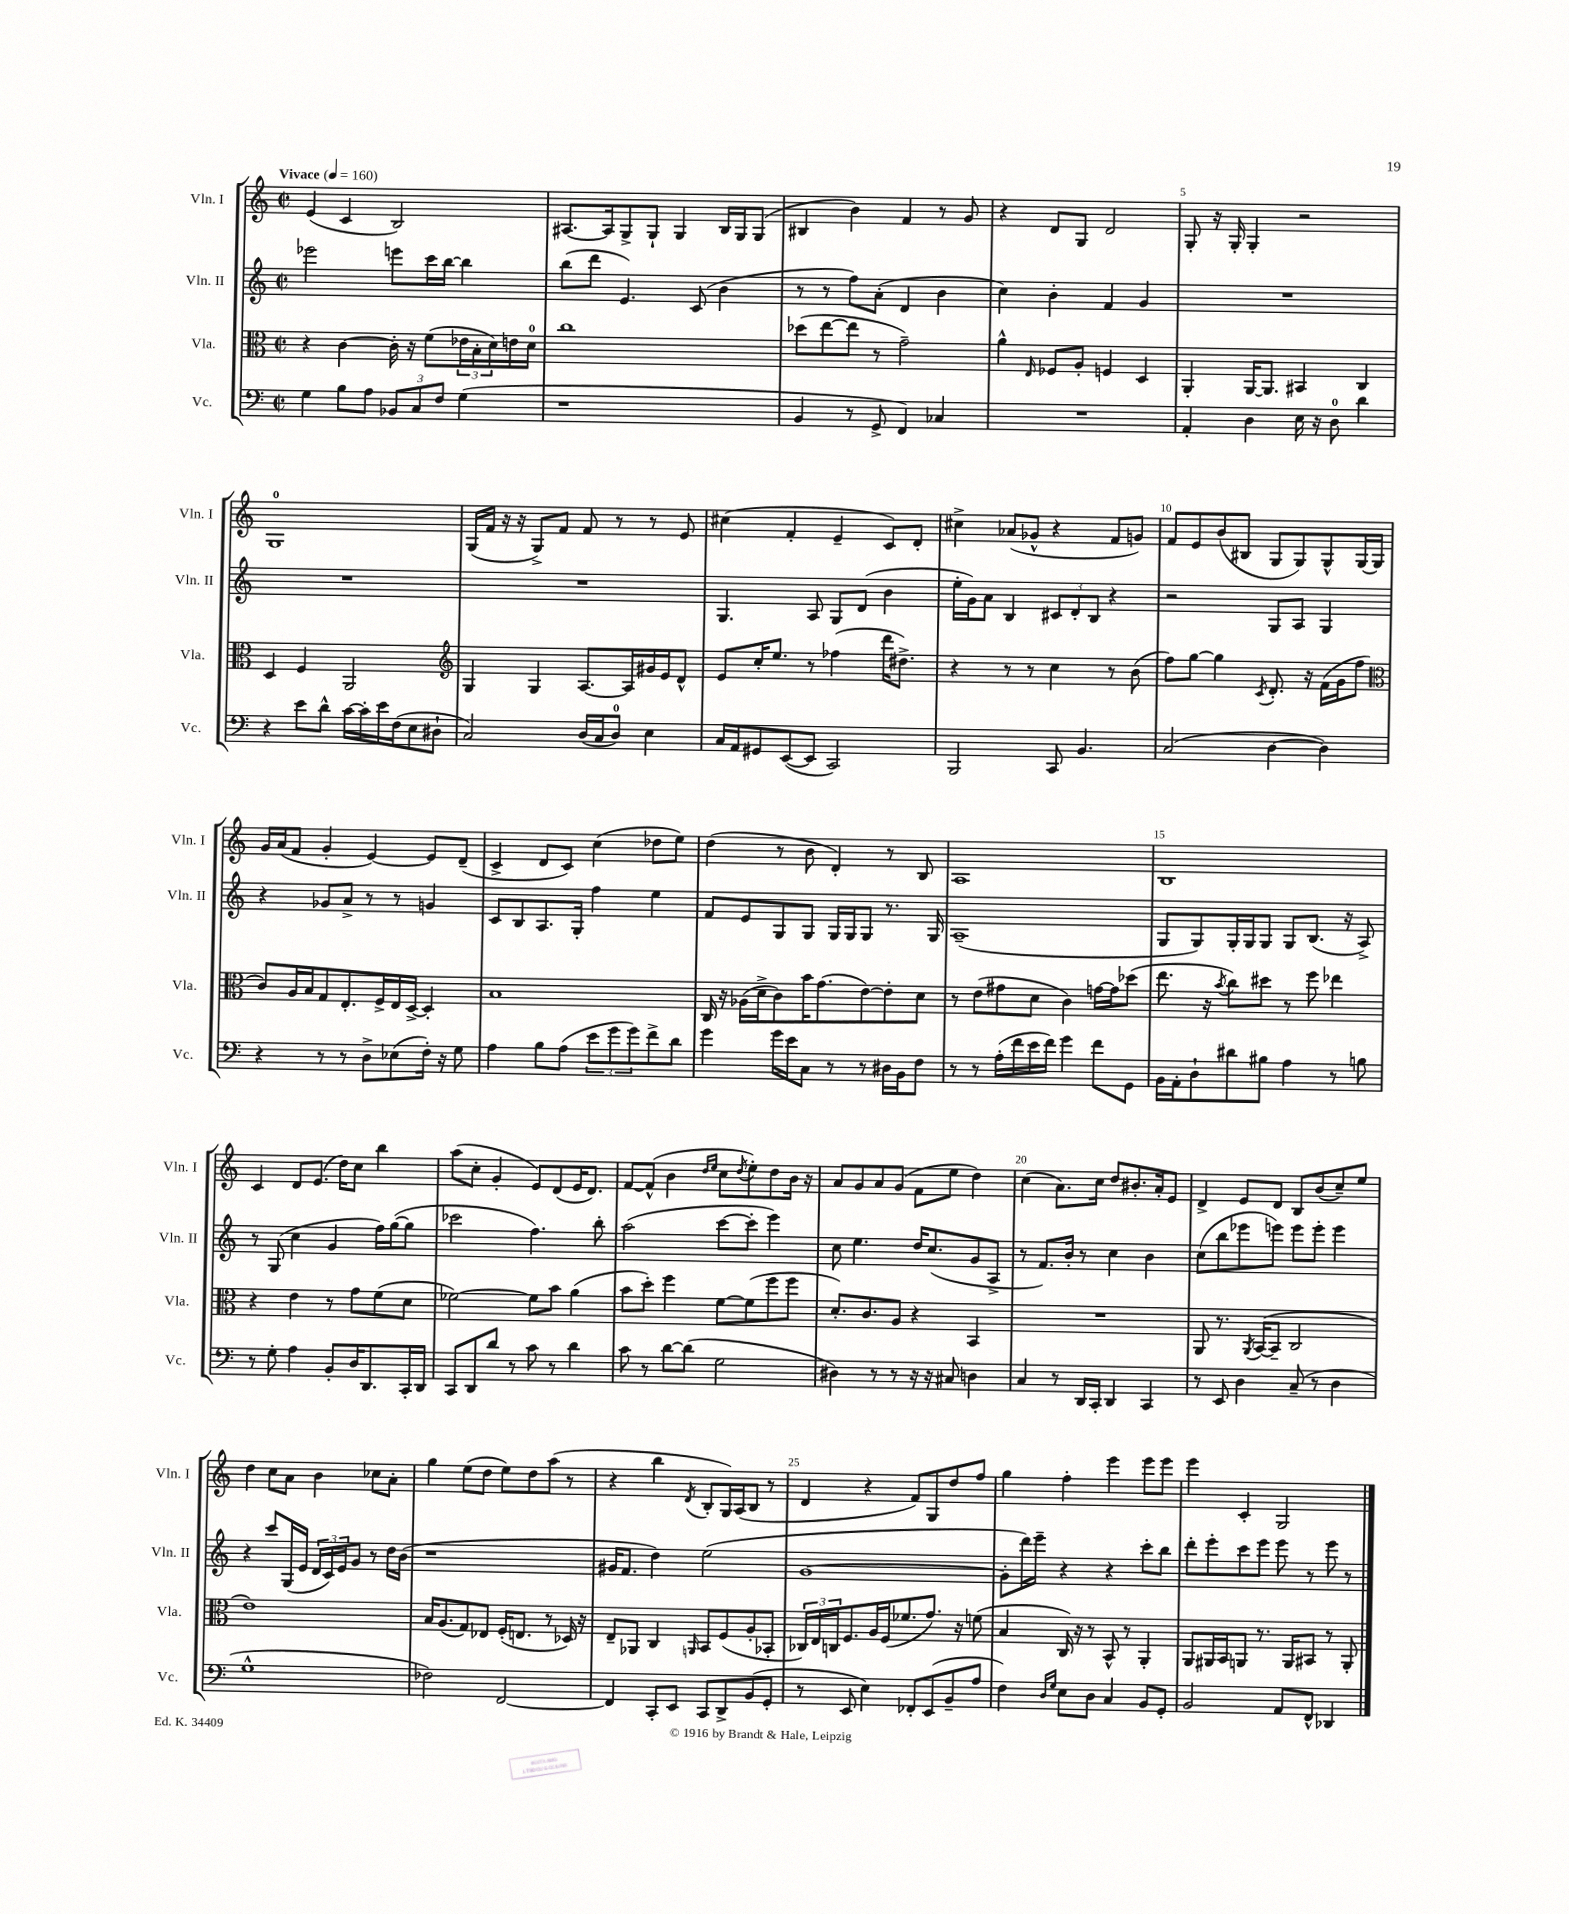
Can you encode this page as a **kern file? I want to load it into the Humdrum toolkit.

**kern	**kern	**kern	**kern
*staff4	*staff3	*staff2	*staff1
*clefF4	*clefC3	*clefG2	*clefG2
*k[]	*k[]	*k[]	*k[]
*M2/2	*M2/2	*M2/2	*M2/2
*met(c|)	*met(c|)	*met(c|)	*met(c|)
*MM160	*MM160	*MM160	*MM160
4G\	4r	2eee-\	(4e/
8B\L	[4c\	.	4c/
8A\J	.	.	.
12BB-/L	16c'\]	8eee\L	2B/)
.	16r	.	.
12C/	.	.	.
.	(8f\L	16ccc\L	.
12F/J	.	.	.
.	.	[16bb\JJ	.
(4G\	24e-\L	4bb\]	.
.	24B'\	.	.
.	24d\)	.	.
.	16e\	.	.
.	16d\JJ	.	.
=	=	=	=
1r	1cc	(8bb\L	[8.A#/L
.	.	8ddd\J	.
.	.	.	16A#/]k
.	.	4.e/)	8G^/
.	.	.	8G`/J
.	.	.	4G/
.	.	(8c/	.
.	.	4b\	16B/LL
.	.	.	16G/J
.	.	.	(8G/J
=	=	=	=
4BB/	(8dd-\L	8r	4B#/
.	[8ee\	8r	.
8r	8ee\]J	8ff\L)	4b\)
8GG^/	8r	(8a'\J	.
4FF/)	2g~\)	4d/	4f/
4C-/	.	4b\	8r
.	.	.	8g/
=	=	=	=
1r	4a^^\	4cc\)	4r
.	16qqE/	.	.
.	8F-/L	4b'\	8d/L
.	8A'/J	.	8G/J
.	4F/	4f/	2d/
.	4D/	4g/	.
=	=	=	=
4AA'/	4AA'/	1r	8G'/
.	.	.	16r
.	.	.	16G'/
4D\	[16AA/LK	.	4G'/
.	8.AA/]J	.	.
16E\	4BB#/	.	2r
16r	.	.	.
8D\	.	.	.
4d\	4C/	.	.
=	=	=	=
4r	4D/	1r	1G
8e\L	4F/	.	.
8d^^\J	.	.	.
[16c\LL	2AA/	.	.
16c'\]	.	.	.
16e\	.	.	.
(16F\J	.	.	.
8E\	.	.	.
8D#`\J	.	.	.
=	=	=	=
*	*clefG2	*	*
2C/)	4G/	1r	(16G/LL
.	.	.	16f/JJ
.	.	.	16r
.	.	.	16r
.	4G/	.	8G^/L)
.	.	.	8f/J
(16D/LL	[8.A/L	.	8f/
16C/J	.	.	.
8D/J)	.	.	8r
.	16A/]L	.	.
4E\	16g#/	.	8r
.	16e/J	.	.
.	8d^^/J	.	8e/
=	=	=	=
16C/LL	8e/L	4.G/	(4cc#\
16AA/J	.	.	.
8GG#/	16cc'/K	.	.
.	8.ee/J	.	.
([8EE/	.	.	4f'/
8EE/]J	8r	8A/	.
2CC/)	(4ff-\	8G/L	4e~/
.	.	(8d/J	.
.	16ddd\LK	4b\	8c/L)
.	8.dd#^\J)	.	.
.	.	.	8d'/J
=	=	=	=
2BBB/	4r	16ee'\LL	4cc#^\
.	.	16g\J)	.
.	.	8a\J	.
.	8r	4B/	(8a-/L
.	8r	.	8g-^^/J
8CC/	4cc\	12c#/L	4r
.	.	12d'/	.
4.BB/	.	.	.
.	.	12B/J	.
.	8r	4r	8f/L
.	(8b\	.	8g/J)
=	=	=	=
(2C/	8ff\L)	2r	8f/L
.	[8gg\J	.	8e/
.	4gg\]	.	(8b/
.	.	.	8B#/J
.	8qc/	.	.
[4D\	8.d'/	8G/L	8G/L
.	.	8A/J	8G/)
.	16r	.	.
4D\])	(16f\LL	4G/	8G^^/
.	16g\J	.	.
.	8ff\J	.	[16G/L
.	.	.	16G/]JJ
=	=	=	=
*	*clefC3	*	*
4r	8c/L)	4r	16g/LL
.	.	.	(16a/J
.	16A/L	.	8f/J
.	16B/J	.	.
8r	8G/	8g-/L	4g'/
8r	8.E'/	8a^/J	.
8D^\L	.	8r	[4e/)
.	16F^/L	.	.
(8E-\	16E/	8r	.
.	[16D^/JJ	.	.
16F'\Jk)	4D'/]	4g/	8e/]L
16r	.	.	.
8G\	.	.	(8d~/J
=	=	=	=
4A\	1B	8c/L	4c^/
.	.	8B/	.
8B\L	.	8.A/	8d/L
(8A\J	.	.	8c/J)
.	.	16G'/Jk	.
12e\L	.	4ff\	(4cc\
12g\	.	.	.
12g\)	.	.	.
8f^\	.	4ee\	8dd-\L
8d\J	.	.	8ee\J)
=	=	=	=
4g\	16C/	8f/L	(4dd\
.	16r	.	.
.	(16A-\LL	8e/	.
.	16d^\J	.	.
16g\LL	8c\)	8G/	8r
16e\J	.	.	.
8C\J	16b\K	8G/J	8b\
.	(8.g\	.	.
8r	.	16G/LL	4d'/)
.	.	16G/J	.
8r	[8e\)	8G/J	.
16D#\LL	8e'\]	8.r	8r
16BB\J	.	.	.
8F\J	8d\J	.	8B/
.	.	16G/	.
=	=	=	=
8r	8r	(1A~	1A
8r	(8e\L	.	.
(16A'\LL	8g#\	.	.
16f\	.	.	.
16e\	8d\J	.	.
16f\JJ)	.	.	.
4g\	4c\)	.	.
8f\L	[16g\LL	.	.
.	16g\]J	.	.
8GG\J	(8dd-\J	.	.
=	=	=	=
16BB\LL	8.ee\	8G/L	1B
16AA'\J	.	.	.
8D`\	.	8G/)	.
.	16r	.	.
.	8qb/	.	.
8d#\	8cc\L)	16G'/L	.
.	.	16G/J	.
8B#\J	8dd#\J	8G/J	.
4A\	8r	8G/L	.
.	8ff\	(8.B/J	.
8r	4ee-\	.	.
.	.	16r	.
8B\	.	8A^/)	.
=	=	=	=
8r	4r	8r	4c/
8G'\	.	(8G/	.
4A\	4e\	4cc\	8d/L
.	.	.	(8.e/J
8BB'/L	8r	4g/	.
.	.	.	16dd\LK)
16D/K	8g\L	.	8cc\J
8.DD/	.	.	.
.	(8f\	16ff\LL)	4bb\
.	.	([16gg\J	.
16CC'/L	8d\J	8gg\]J	.
16DD/JJ	.	.	.
=	=	=	=
8CC/L	[2f-\)	2ccc-\	(8aa\L
8DD/	.	.	8cc'\J
8d/J	.	.	4g'/
8r	.	.	.
8c\	8f-\]L	4.ff\)	8e/L)
8r	8b\J	.	(8d/
4d\	(4a\	.	16e/K
.	.	.	8.d/J)
.	.	8bb'\	.
=	=	=	=
8c\	8b\L	(2aa\	[8f/L
8r	8dd'\J)	.	(8f^^/]J
[8d\L	4ff\	.	4b\
(8d\]J	.	.	.
.	.	.	16qqdd/LL
.	.	.	16qqee/JJ
2G\	[8f\L	[8ccc\L	8cc\L
.	.	.	8qdd/
.	(8f\]	8ccc'\]J	8ee'\)
.	8ff\	4eee\)	8dd\
.	8ff\J	.	16b\Jk
.	.	.	16r
=	=	=	=
4D#\)	8.d'/L)	8cc\	8a/L
.	.	4.ee\	8g/
.	8.c/	.	.
8r	.	.	8a/
8r	8A/J	.	(8g/J
16r	4r	16dd/LK	8f\L
16r	.	(8.cc/	.
8C#/	.	.	8ee\J
4D\	4BB/	8g/	4dd\)
.	.	8A^/J	.
=	=	=	=
4C/	1r	8r	(4cc\
.	.	8.f/L)	.
8r	.	.	8.a\L)
.	.	16b'/Jk	.
16DD/LL	.	8r	.
16CC'/JJ	.	.	16cc\Jk
4DD/	.	4cc\	8dd/L
.	.	.	8.b#'/
4CC/	.	4b\	.
.	.	.	16a'/k
.	.	.	8e/J
=	=	=	=
8r	8AA/	(8cc\L	4d^/
8EE/	8.r	8bb\	.
4D\	.	8eee-\	8e/L
.	8qAA/	.	.
.	([16BB/LK	.	.
.	8BB~/]J	8eee\J)	8d/J
(8C~/	2C/	8eee\L	8B/L
8r	.	8eee'\J	(8b/
4D\	.	4eee\	8cc~/)
.	.	.	8ee/J
=	=	=	=
1G^^	1e)	4r	4dd\
.	.	8ccc/L	8cc\L
.	.	(16G/L	8a\J
.	.	16e/JJ	.
.	.	24d/LL	4b\
.	.	24c/)	.
.	.	24e/J	.
.	.	8g/J	.
.	.	8r	8cc-\L
.	.	16dd\LL	8a'\J
.	.	(16b\JJ	.
=	=	=	=
2F-\)	16B/LK	1r	4gg\
.	(8.A/	.	.
.	8G/)	.	(8ee\L
.	8E-/J	.	8dd\J
[2FF/	(16F'/LK	.	8ee\L)
.	8.E/J	.	.
.	.	.	8dd\
.	8r	.	(8aa\J
.	16D-/)	.	8r
.	16r	.	.
=	=	=	=
4FF/]	8E~/L	16g#/LK	4r
.	.	8.f/J	.
.	8AA-/J	.	.
8CC'/L	4C/	4dd\)	4bb\
8EE/J	.	.	.
.	16qqAA/	.	8qd/
8CC/L	8BB/L	(2ee\	8B'/L
8DD^/	(8F/	.	16G/L)
.	.	.	(16A/J
(8BB/	8A'/	.	8B/J
8GG'/J	8BB-'/J	.	8r
=	=	=	=
8r	24C-/LL)	[1g	4d/
.	24E/	.	.
.	24C/J	.	.
8EE/	8.F/	.	.
4E\)	.	.	4r
.	16A/L	.	.
.	(16F/J	.	.
.	8.f-/	.	.
8FF-'/L	.	.	8f/L)
(8EE/	8.g/J)	.	8G/
8BB~/	.	.	8dd/
.	16r	.	.
8A/J	(8f\	.	8ff/J
=	=	=	=
4F\)	4B/	8g'\]L	4gg\
.	.	16ddd\L)	.
.	.	16eee~\JJ	.
16qqD/LL	.	.	.
16qqG/JJ	.	.	.
8E\L	16C/)	4r	4ff'\
.	16r	.	.
8D\J	8r	.	.
4C/	8BB^^/	4r	4eee\
.	8r	.	.
8BB/L	4AA'/	8ccc'\L	8eee\L
8GG'/J	.	8bb\J	8eee\J
=	=	=	=
2BB/	8AA/L	8ddd'\L	4eee\
.	16AA#/L	8eee'\	.
.	16BB/J	.	.
.	8AA/J	8ccc\	4c'/
.	8.r	8eee\J	.
8AA/L	.	8eee\	2G/
.	16AA/LK	.	.
8FF^^/J	8BB#/J	8r	.
4DD-/	8r	8eee\	.
.	8AA'/	8r	.
==	==	==	==
*-	*-	*-	*-
